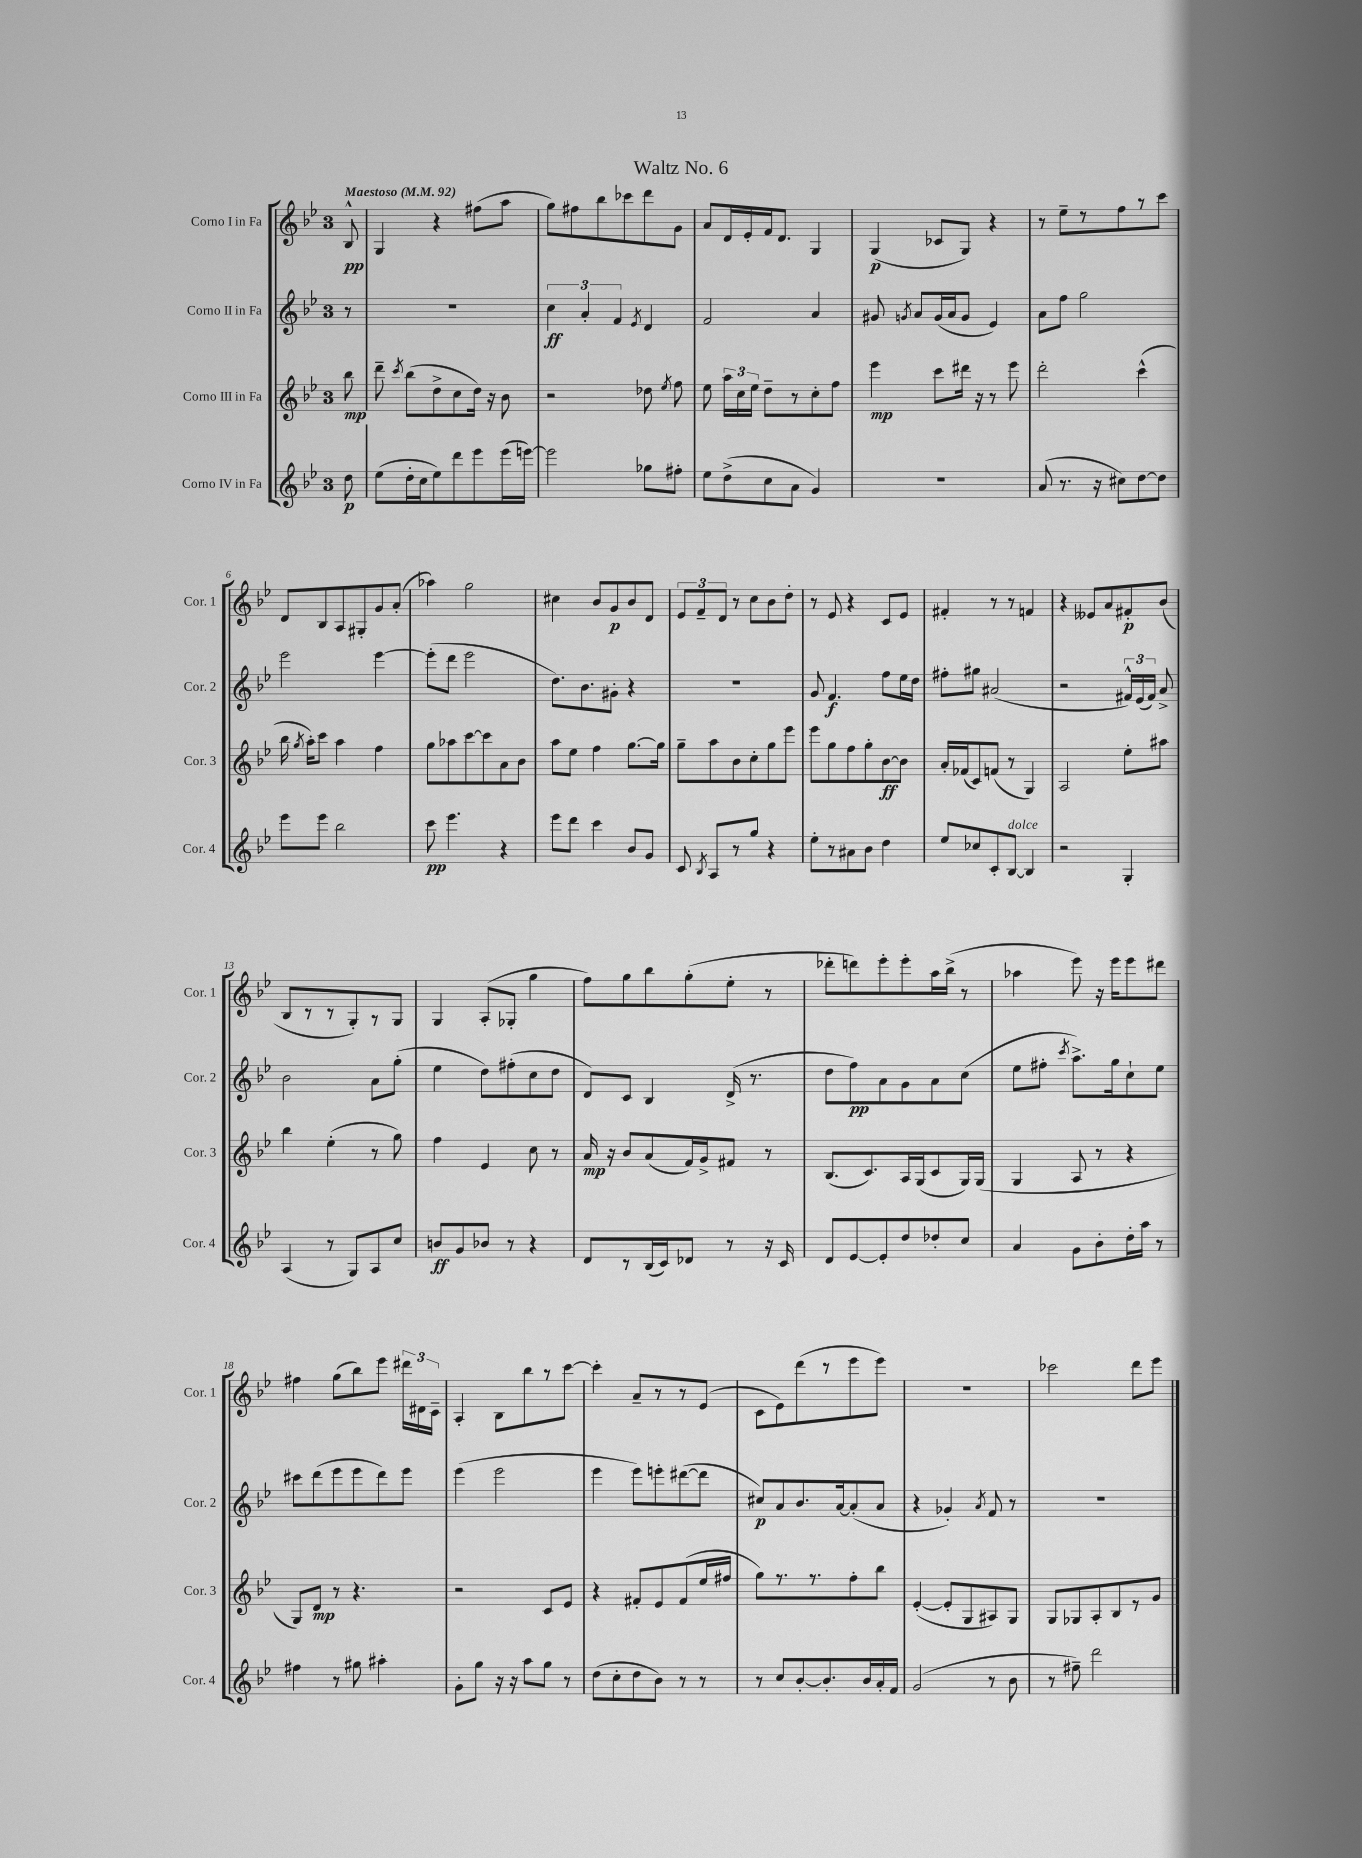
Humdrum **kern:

**kern	**dynam	**kern	**dynam	**kern	**dynam	**kern	**dynam
*part4	*part4	*part3	*part3	*part2	*part2	*part1	*part1
*staff4	*staff4	*staff3	*staff3	*staff2	*staff2	*staff1	*staff1
*I"Corno IV in Fa	*	*I"Corno III in Fa	*	*I"Corno II in Fa	*	*I"Corno I in Fa	*
*I'Cor. 4	*	*I'Cor. 3	*	*I'Cor. 2	*	*I'Cor. 1	*
*clefG2	*	*clefG2	*	*clefG2	*	*clefG2	*
*k[b-e-]	*	*k[b-e-]	*	*k[b-e-]	*	*k[b-e-]	*
*M3/4	*	*M3/4	*	*M3/4	*	*M3/4	*
*MM92	*	*MM92	*	*MM92	*	*MM92	*
=	=	=	=	=	=	=	=
!	!	!	!	!	!	!LO:TX:a:B:t=Maestoso	!
8dd\	p	8bb-\	mp	8r	.	8B-^^/	pp
=1	=1	=1	=1	=1	=1	=1	=1
(8ee-\L	.	8ddd~\	.	2.r	.	4G/	.
.	.	8qccc/	.	.	.	.	.
16dd'\L	.	(8bb-\L	.	.	.	.	.
16cc\J	.	.	.	.	.	.	.
8ee-\)	.	8dd^\	.	.	.	4r	.
8ddd\	.	8cc\	.	.	.	.	.
8eee-\	.	16dd\Jk)	.	.	.	(8ff#X\L	.
.	.	16r	.	.	.	.	.
(16eee-\L	.	8b-\	.	.	.	8aa\J	.
[16eeen\JJ)	.	.	.	.	.	.	.
=2	=2	=2	=2	=2	=2	=2	=2
2eee\]	.	2r	.	6cc\	ff	8gg\L)	.
.	.	.	.	.	.	8ff#X\	.
.	.	.	.	6a'/	.	.	.
.	.	.	.	.	.	8bb-\	.
.	.	.	.	6f/	.	.	.
.	.	.	.	.	.	8ccc-X\	.
.	.	.	.	8qe-/	.	.	.
8gg-X\L	.	8dd-X\	.	4d/	.	8ddd\	.
.	.	8qee-/	.	.	.	.	.
8ff#X'\J	.	8ff\	.	.	.	8g\J	.
=3	=3	=3	=3	=3	=3	=3	=3
8ee-\L	.	8ee-\	.	2f/	.	8a/L	.
(8dd^\	.	24aa\LL	.	.	.	16d/L	.
.	.	24cc\	.	.	.	.	.
.	.	.	.	.	.	16e-'/	.
.	.	24ee-\JJ	.	.	.	.	.
8cc\	.	8dd~\L	.	.	.	16f/J	.
.	.	.	.	.	.	8.d/J	.
8a\J	.	8r	.	.	.	.	.
4g/)	.	8cc'\	.	4a/	.	4G/	.
.	.	8ff\J	.	.	.	.	.
=4	=4	=4	=4	=4	=4	=4	=4
2.r	.	4eee-\	mp	8g#X/	.	(4G/	p
.	.	.	.	8qgn/	.	.	.
.	.	.	.	8a/L	.	.	.
.	.	8ccc\L	.	(16g/L	.	8c-X/L	.
.	.	.	.	16a/J	.	.	.
.	.	16ddd#X\Jk	.	8g/J	.	8G/J)	.
.	.	16r	.	.	.	.	.
.	.	8r	.	4e-/)	.	4r	.
.	.	8eee-\	.	.	.	.	.
=5	=5	=5	=5	=5	=5	=5	=5
(8a/	.	2ddd'\	.	8a\L	.	8r	.
8.r	.	.	.	8ff\J	.	8ee-~\L	.
.	.	.	.	2gg\	.	8r	.
16r	.	.	.	.	.	.	.
8cc#X\L)	.	.	.	.	.	8ff\	.
[8dd\	.	(4ccc^^\	.	.	.	8r	.
8dd\J]	.	.	.	.	.	8ccc\J	.
!!LO:LB:g=z
=6	=6	=6	=6	=6	=6	=6	=6
8eee-\L	.	16bb-\	.	2eee-\	.	8d/L	.
.	.	8qgg/	.	.	.	.	.
.	.	16aa'\KL)	.	.	.	.	.
8eee-\J	.	8ccc\J	.	.	.	8B-/	.
2bb-\	.	4aa\	.	.	.	8A/	.
.	.	.	.	.	.	8G#X'/	.
.	.	4ff\	.	[4eee-\	.	8g/	.
.	.	.	.	.	.	(8a'/J	.
=7	=7	=7	=7	=7	=7	=7	=7
8ccc\	pp	8gg\L	.	(8eee-'\L]	.	4aa-X\)	.
4.eee-\	.	8aa-X\	.	8ddd\J	.	.	.
.	.	[8ccc\	.	2eee-\	.	2gg\	.
.	.	8ccc\]	.	.	.	.	.
4r	.	8a\	.	.	.	.	.
.	.	8b-\J	.	.	.	.	.
=8	=8	=8	=8	=8	=8	=8	=8
8eee-\L	.	8aa\L	.	8.dd\L)	.	4cc#X\	.
8ddd\J	.	8ee-\J	.	.	.	.	.
.	.	.	.	8.b-\	.	.	.
4ccc\	.	4ff\	.	.	.	8b-/L	.
.	.	.	.	8g#X'\J	.	8g/	p
8b-/L	.	[8.gg\L	.	4r	.	8b-/	.
8g/J	.	.	.	.	.	8d/J	.
.	.	16gg\Jk]	.	.	.	.	.
=9	=9	=9	=9	=9	=9	=9	=9
8c/	.	8gg~\L	.	2.r	.	12e-/L	.
.	.	.	.	.	.	12f~/	.
8qB-/	.	.	.	.	.	.	.
8A/L	.	8aa\	.	.	.	.	.
.	.	.	.	.	.	12d/J	.
8r	.	8b-\	.	.	.	8r	.
8gg/J	.	8cc'\	.	.	.	8cc\L	.
4r	.	8gg\	.	.	.	8b-\	.
.	.	8eee-\J	.	.	.	8dd'\J	.
=10	=10	=10	=10	=10	=10	=10	=10
8ee-'\L	.	8eee-\L	.	8g/	.	8r	.
8r	.	8gg\	.	4.f/	f	8e-/	.
8a#X\	.	8ff\	.	.	.	4r	.
8b-\J	.	8gg'\	.	.	.	.	.
4dd\	.	[8b-\	ff	8ff\L	.	8c/L	.
.	.	8b-\J]	.	16ee-\L	.	8e-/J	.
.	.	.	.	16dd\JJ	.	.	.
=11	=11	=11	=11	=11	=11	=11	=11
8ee-/L	.	16a'/LL	.	8ff#X'\L	.	4f#X'/	.
.	.	(16f-X/J	.	.	.	.	.
8cc-X/	.	8c/)	.	8gg#X\J	.	.	.
8c'/	.	(8fn/J	.	(2a#X/	.	8r	.
!LO:TX:a:i:t=dolce	!	!	!	!	!	!	!
[8B-/J	.	8r	.	.	.	8r	.
4B-/]	.	4G/)	.	.	.	4fn/	.
=12	=12	=12	=12	=12	=12	=12	=12
2r	.	2A/	.	2r	.	4r	.
.	.	.	.	.	.	8e--X/L	.
.	.	.	.	.	.	8a/	.
4G'/	.	8ee-'\L	.	24f#X^^/LL)	.	8f#X'/	p
.	.	.	.	(24e-/	.	.	.
.	.	.	.	24f#/JJ)	.	.	.
.	.	8aa#X\J	.	8a^/	.	(8b-/J	.
!!LO:LB:g=z
=13	=13	=13	=13	=13	=13	=13	=13
(4A/	.	4bb-\	.	2b-\	.	8B-/L	.
.	.	.	.	.	.	8r	.
8r	.	(4ee-'\	.	.	.	8r	.
8G/L)	.	.	.	.	.	8G'/)	.
8A/	.	8r	.	8a\L	.	8r	.
8cc/J	.	8gg\)	.	(8gg'\J	.	8G/J	.
=14	=14	=14	=14	=14	=14	=14	=14
8bn/L	ff	4ff\	.	4ee-\	.	4G/	.
8g/	.	.	.	.	.	.	.
8b-X/J	.	4e-/	.	8dd\L)	.	(8A'/L	.
8r	.	.	.	(8ff#X'\	.	8G-X'/J	.
4r	.	8cc\	.	8cc\	.	4gg\	.
.	.	8r	.	8dd\J	.	.	.
=15	=15	=15	=15	=15	=15	=15	=15
8d/L	.	16a/	mp	8d/L)	.	8ff\L)	.
.	.	16r	.	.	.	.	.
8r	.	8b-/L	.	8c/J	.	8gg\	.
(16B-/L	.	(8a/	.	4B-/	.	8bb-\	.
16c/J)	.	.	.	.	.	.	.
8d-X/J	.	16f/L)	.	.	.	(8gg'\	.
.	.	16g^/J	.	.	.	.	.
8r	.	8f#X/J	.	(16d^/	.	8ee-'\J	.
.	.	.	.	8.r	.	.	.
16r	.	8r	.	.	.	8r	.
16c/	.	.	.	.	.	.	.
=16	=16	=16	=16	=16	=16	=16	=16
8d/L	.	(8.B-/L	.	8dd\L	.	8ddd-X'\L	.
[8e-/	.	.	.	8ff\)	pp	8dddn\)	.
.	.	8.c/)	.	.	.	.	.
8e-'/]	.	.	.	8a\	.	8eee-'\	.
8dd/	.	16A/L	.	8g\	.	8eee-'\	.
.	.	(16G/J	.	.	.	.	.
8dd-X'/	.	8c/	.	8a\	.	16aa\L	.
.	.	.	.	.	.	(16bb-^\JJ	.
8cc/J	.	16G/L)	.	(8cc\J	.	8r	.
.	.	(16G/JJ	.	.	.	.	.
=17	=17	=17	=17	=17	=17	=17	=17
4a/	.	4G/	.	8ee-\L	.	4aa-X\	.
.	.	.	.	8ff#X'\J	.	.	.
.	.	.	.	8qccc/	.	.	.
8g\L	.	8A/	.	8.aa^\L)	.	8eee-\)	.
8b-'\	.	8r	.	.	.	16r	.
.	.	.	.	16gg\k	.	16eee-\KL	.
16dd'\L	.	4r	.	8cc`\	.	8eee-\	.
16aa\JJ	.	.	.	.	.	.	.
8r	.	.	.	8ee-\J	.	8ddd#X\J	.
!!LO:LB:g=z
=18	=18	=18	=18	=18	=18	=18	=18
4ff#X\	.	8G/L)	.	8ccc#X\L	.	4ff#X\	.
.	.	8d/J	mp	(8ddd\	.	.	.
8r	.	8r	.	8eee-\	.	(8gg\L	.
8gg#X\	.	4.r	.	8eee-\	.	8bb-\)	.
4aa#X'\	.	.	.	8ddd\)	.	8eee-\J	.
.	.	.	.	8eee-\J	.	24ddd#X\LL	.
.	.	.	.	.	.	24d#X\	.
.	.	.	.	.	.	24c~\JJ	.
=19	=19	=19	=19	=19	=19	=19	=19
8g'\L	.	2r	.	(4eee-\	.	4A'/	.
8gg\J	.	.	.	.	.	.	.
16r	.	.	.	2eee-\	.	8B-\L	.
16r	.	.	.	.	.	.	.
8aa\L	.	.	.	.	.	8bb-\	.
8gg\J	.	8c/L	.	.	.	8r	.
8r	.	8e-/J	.	.	.	[8ccc\J	.
=20	=20	=20	=20	=20	=20	=20	=20
(8dd\L	.	4r	.	4eee-\	.	4ccc'\]	.
8cc'\	.	.	.	.	.	.	.
8dd\	.	8f#X'/L	.	8eee-\L)	.	8a~/L	.
8b-\J)	.	8e-/	.	8eeen'\	.	8r	.
8r	.	(8f#/	.	([8ddd#X\	.	8r	.
8r	.	16ee-/L	.	8ddd#\J]	.	(8e-/J	.
.	.	16ff#X/JJ	.	.	.	.	.
=21	=21	=21	=21	=21	=21	=21	=21
8r	.	8gg\L)	.	8cc#X/L)	p	8c\L	.
8cc/L	.	8.r	.	8a/	.	8e-\)	.
[8b-'/	.	.	.	8.b-/	.	(8ddd\	.
.	.	8.r	.	.	.	.	.
8.b-'/]	.	.	.	.	.	8r	.
.	.	.	.	[16a/k	.	.	.
.	.	8ff'\	.	(8a'/]	.	8eee-\	.
16b-/L	.	.	.	.	.	.	.
16a'/	.	8bb-\J	.	8a/J	.	8eee-\J)	.
16f/JJ	.	.	.	.	.	.	.
=22	=22	=22	=22	=22	=22	=22	=22
(2g/	.	([4e-'/	.	4r	.	2.r	.
.	.	8e-'/L]	.	4g-X'/)	.	.	.
.	.	8G/	.	.	.	.	.
.	.	.	.	8qa/	.	.	.
8r	.	8A#X/)	.	8f/	.	.	.
8b-\	.	8G/J	.	8r	.	.	.
=23	=23	=23	=23	=23	=23	=23	=23
8r	.	8G/L	.	2.r	.	2ccc-X\	.
8ff#X~\)	.	8G-X/	.	.	.	.	.
2ddd\	.	8A'/	.	.	.	.	.
.	.	8B-/	.	.	.	.	.
.	.	8r	.	.	.	8ddd\L	.
.	.	8g/J	.	.	.	8eee-\J	.
==	==	==	==	==	==	==	==
*-	*-	*-	*-	*-	*-	*-	*-
